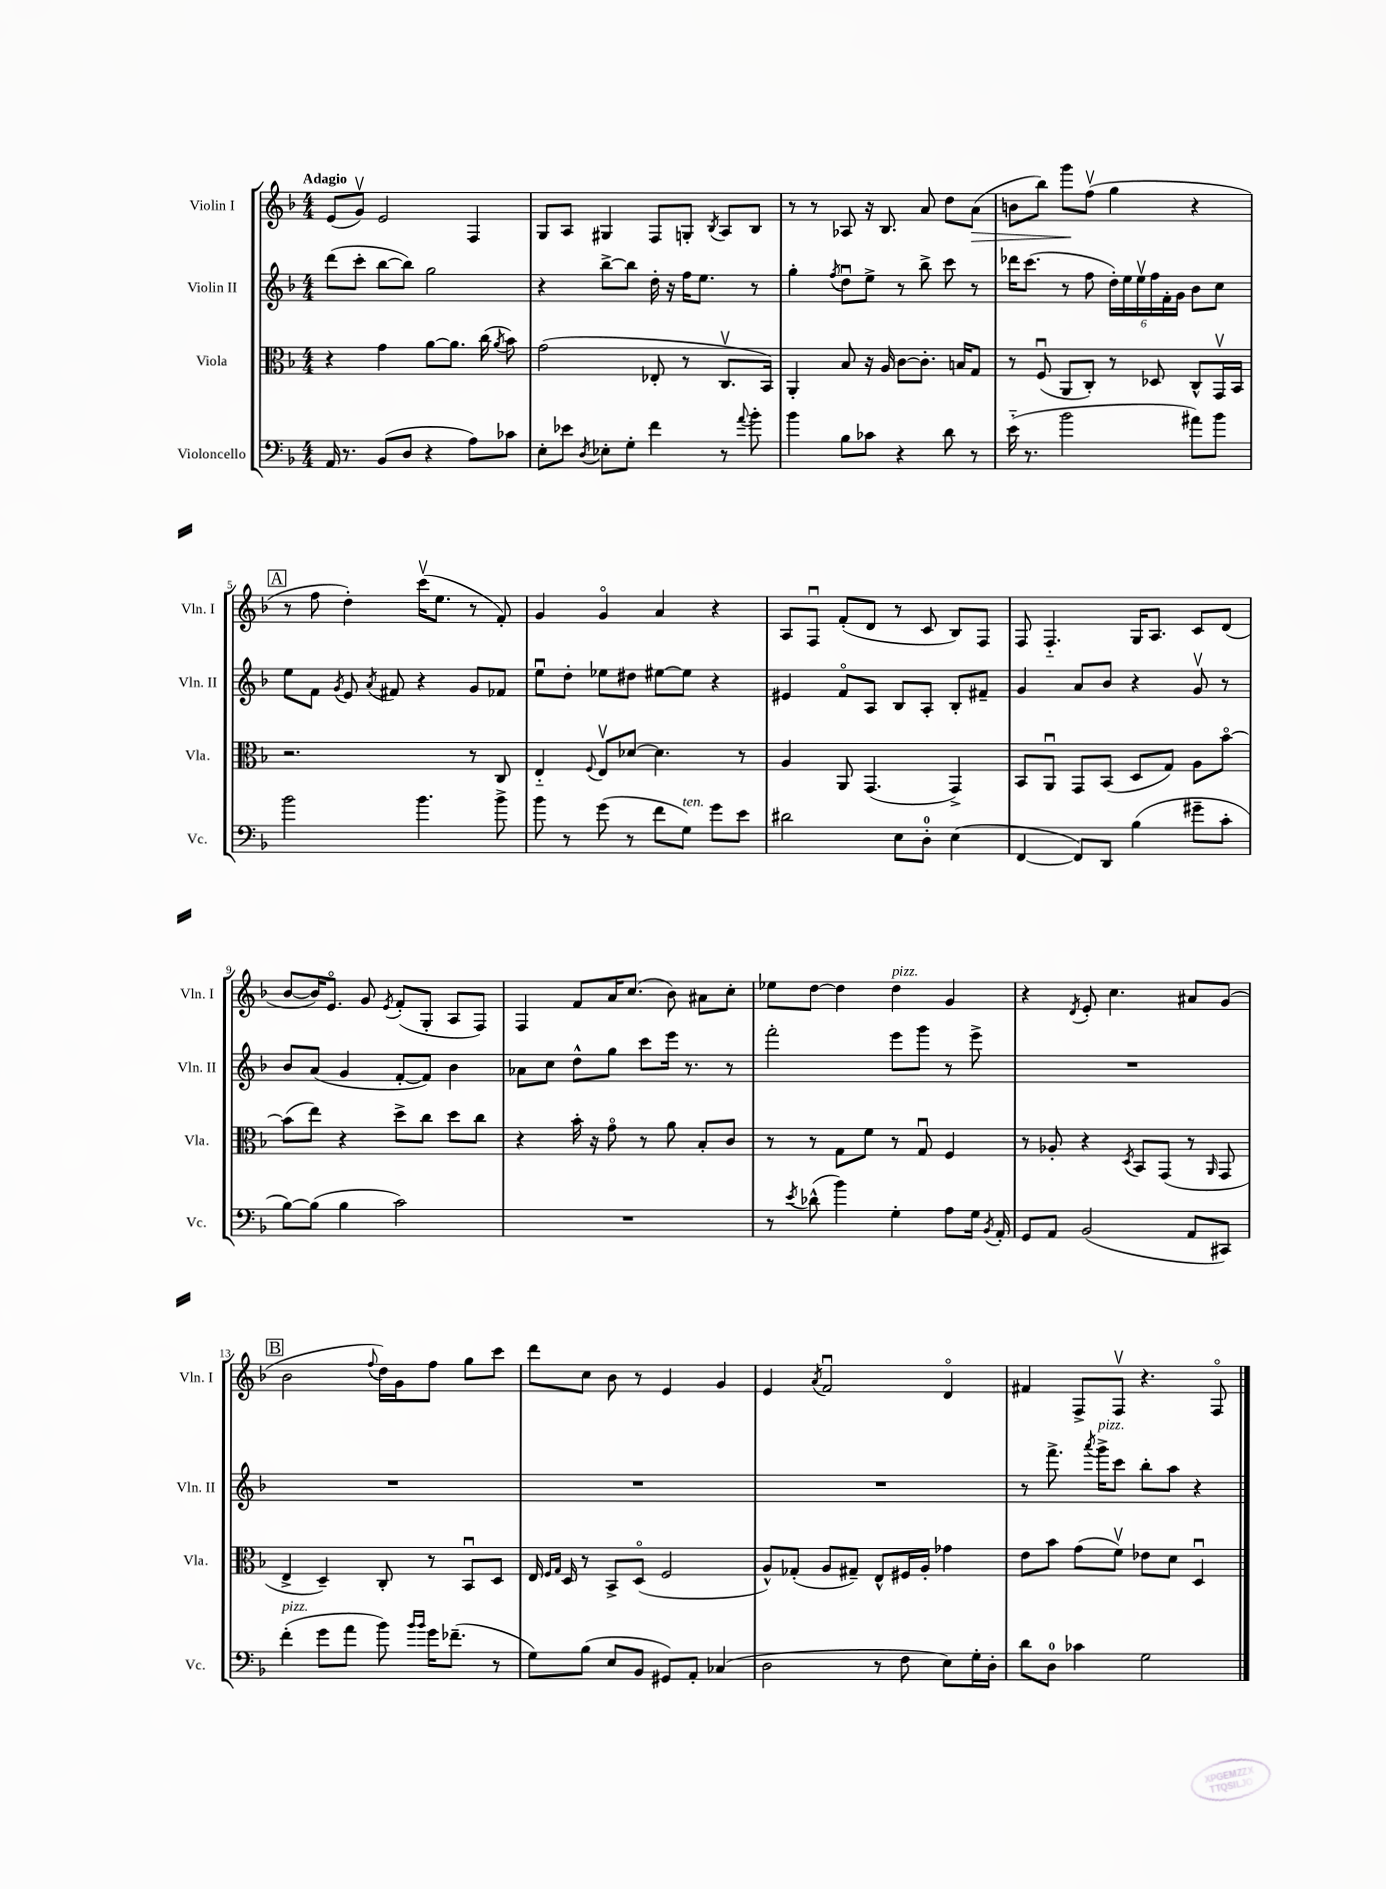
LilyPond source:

<<
\new StaffGroup <<
\new Staff = "s0" \with { instrumentName = "Violin I" shortInstrumentName = "Vln. I" } {
    \clef treble \key f \major \numericTimeSignature \time 4/4 \tempo "Adagio"
    \autoBeamOff e'8[( g'8]\upbow) e'2 f4 |
    g8[ a8] gis4 f8[ g8]-. \acciaccatura { bes8 } a8[ bes8] |
    r8 r8 aes8 r16 bes8. a'8 d''8[ a'8]\>( |
    b'8[ bes''8]) g'''8[\! f''8]\upbow( g''4 r4 |
    \mark \markup { \box "A" } r8 f''8 d''4-.) c'''16[\upbow( e''8.] r8 f'8-.) |
    g'4 g'4\flageolet a'4 r4 |
    a8[ f8]\downbow f'8[-.( d'8] r8 c'8 bes8[) f8] |
    f8 f4.-_ g16[ a8.] c'8[ d'8]( |
    bes'8[~ bes'16) e'8.]\flageolet g'8 \acciaccatura { e'8 } f'8[-.( g8]-. a8[ f8]) |
    f4 f'8[ a'16 c''8.]( bes'8) ais'8[ c''8]-. |
    ees''8[ d''8]~ d''4 d''4^\markup { \italic "pizz." } g'4 |
    r4 \acciaccatura { d'8 } e'8-. c''4. ais'8[ g'8]( |
    \mark \markup { \box "B" } bes'2 \appoggiatura { f''8 } d''16[) g'16 f''8] g''8[ c'''8] |
    d'''8[ c''8] bes'8 r8 e'4 g'4 |
    e'4 \acciaccatura { a'8 } f'2\downbow d'4\flageolet |
    fis'4 f8[-> f8]\upbow r4. f8\flageolet \bar "|." |
}
\new Staff = "s1" \with { instrumentName = "Violin II" shortInstrumentName = "Vln. II" } {
    \clef treble \key f \major \numericTimeSignature \time 4/4
    \autoBeamOff d'''8[( c'''8]-. bes''8[~ bes''8]) g''2 |
    r4 bes''8[~-> bes''8] d''16-. r16 f''16[ e''8.] r8 |
    g''4-. \acciaccatura { f''8 } d''8[\downbow e''8]-> r8 bes''8-> c'''8 r8 |
    des'''16[ c'''8.]( r8 f''8 \tuplet 6/4 { d''16[-.) e''16 e''16\upbow f''16 f'16-. g'16] } bes'8[ c''8] |
    \mark \markup { \box "A" } e''8[ f'8] \acciaccatura { g'8 } e'8 \acciaccatura { a'8 } fis'8 r4 g'8[ fes'8] |
    e''8[\downbow d''8]-. ees''8[ dis''8] eis''8[~ eis''8] r4 |
    eis'4 f'8[\flageolet a8] bes8[ a8]-. bes8[-. fis'8]-- |
    g'4 a'8[ bes'8] r4 g'8\upbow r8 |
    bes'8[ a'8]( g'4 f'8[~-. f'8]) bes'4 |
    aes'8[ c''8] d''8[-^ g''8] c'''8[ e'''16] r8. r8 |
    f'''2-. e'''8[ g'''8] r8 e'''8-> |
    R1 |
    \mark \markup { \box "B" } R1 |
    R1 |
    R1 |
    r8 f'''8.-> \acciaccatura { a'''8 } g'''16[->^\markup { \italic "pizz." } c'''8] bes''8[-. a''8] r4 \bar "|." |
}
\new Staff = "s2" \with { instrumentName = "Viola" shortInstrumentName = "Vla." } {
    \clef alto \key f \major \numericTimeSignature \time 4/4
    \autoBeamOff r4 g'4 a'8[~ a'8.] c''16( \acciaccatura { a'8 } bes'8) |
    g'2( ees8-. r8 c8.[\upbow bes,16]) |
    a,4-. bes8 r16 a16 c'8[~ c'8.]-. b16[ g8] |
    r8 f8\downbow( a,8[ c8]-.) r8 des8 c8[-^ g,16\upbow bes,16] |
    \mark \markup { \box "A" } r2. r8 c8 |
    e4-_ \appoggiatura { f8 } e8[\upbow des'8]~ des'4. r8 |
    a4 a,8 g,4.( g,4->) |
    bes,8[ a,8]\downbow g,8[ bes,8]( d8[ g8]) a8[ bes'8]~\flageolet |
    bes'8[( e''8]) r4 d''8[-> c''8] d''8[ c''8] |
    r4 bes'16-. r16 g'8\flageolet r8 a'8 bes8[-. c'8] |
    r8 r8 g8[ f'8] r8 g8\downbow f4 |
    r8 aes8-. r4 \acciaccatura { d8 } bes,8[ g,8]( r8 \grace { a,16 } g,8 |
    \mark \markup { \box "B" } e4-> d4--) c8-. r8 bes,8[\downbow d8] |
    e16 \grace { f16[ g16] } d16 r8 bes,8[-> d8]\flageolet( f2 |
    a8[-^) ges8]-.( a8[ gis8]--) e8[-^ fis16 a16]-. ges'4 |
    e'8[ bes'8] g'8[( f'8]\upbow) ees'8[ d'8] d4\downbow \bar "|." |
}
\new Staff = "s3" \with { instrumentName = "Violoncello" shortInstrumentName = "Vc." } {
    \clef bass \key f \major \numericTimeSignature \time 4/4
    \autoBeamOff a,16 r8. bes,8[( d8] r4 a8[) ces'8] |
    e8[-. ees'8] \acciaccatura { d8 } ees8[-. g8]-. f'4 r8 \appoggiatura { a'8 } bes'8-. |
    bes'4 bes8[ ces'8] r4 d'8 r8 |
    e'16-_( r8. bes'2 ais'8[) bes'8] |
    \mark \markup { \box "A" } bes'2 bes'4. bes'8-> |
    bes'8 r8 g'8( r8 f'8[ g8]^\markup { \italic "ten." }) g'8[ e'8] |
    dis'2 e8[ d8]-0-. e4( |
    f,4~ f,8[) d,8] bes4( gis'8[-- c'8]-. |
    bes8[~) bes8]( bes4 c'2) |
    R1 |
    r8 \acciaccatura { e'8 } des'8-^( bes'4) g4-. a8[ g16] \acciaccatura { bes,8 } a,16-. |
    g,8[ a,8] bes,2( a,8[ cis,8]) |
    \mark \markup { \box "B" } f'4-.^\markup { \italic "pizz." }( g'8[ a'8] bes'8) \grace { bes'16[ bes'16] } g'16[ fes'8.]--( r8 |
    g8[) bes8]( e8[ bes,8] gis,8[) a,8]-. ces4( |
    d2 r8 f8 e8[) g16-. d16]-. |
    d'8[ d8]-0 ces'4 g2 \bar "|." |
}
>>
>>
